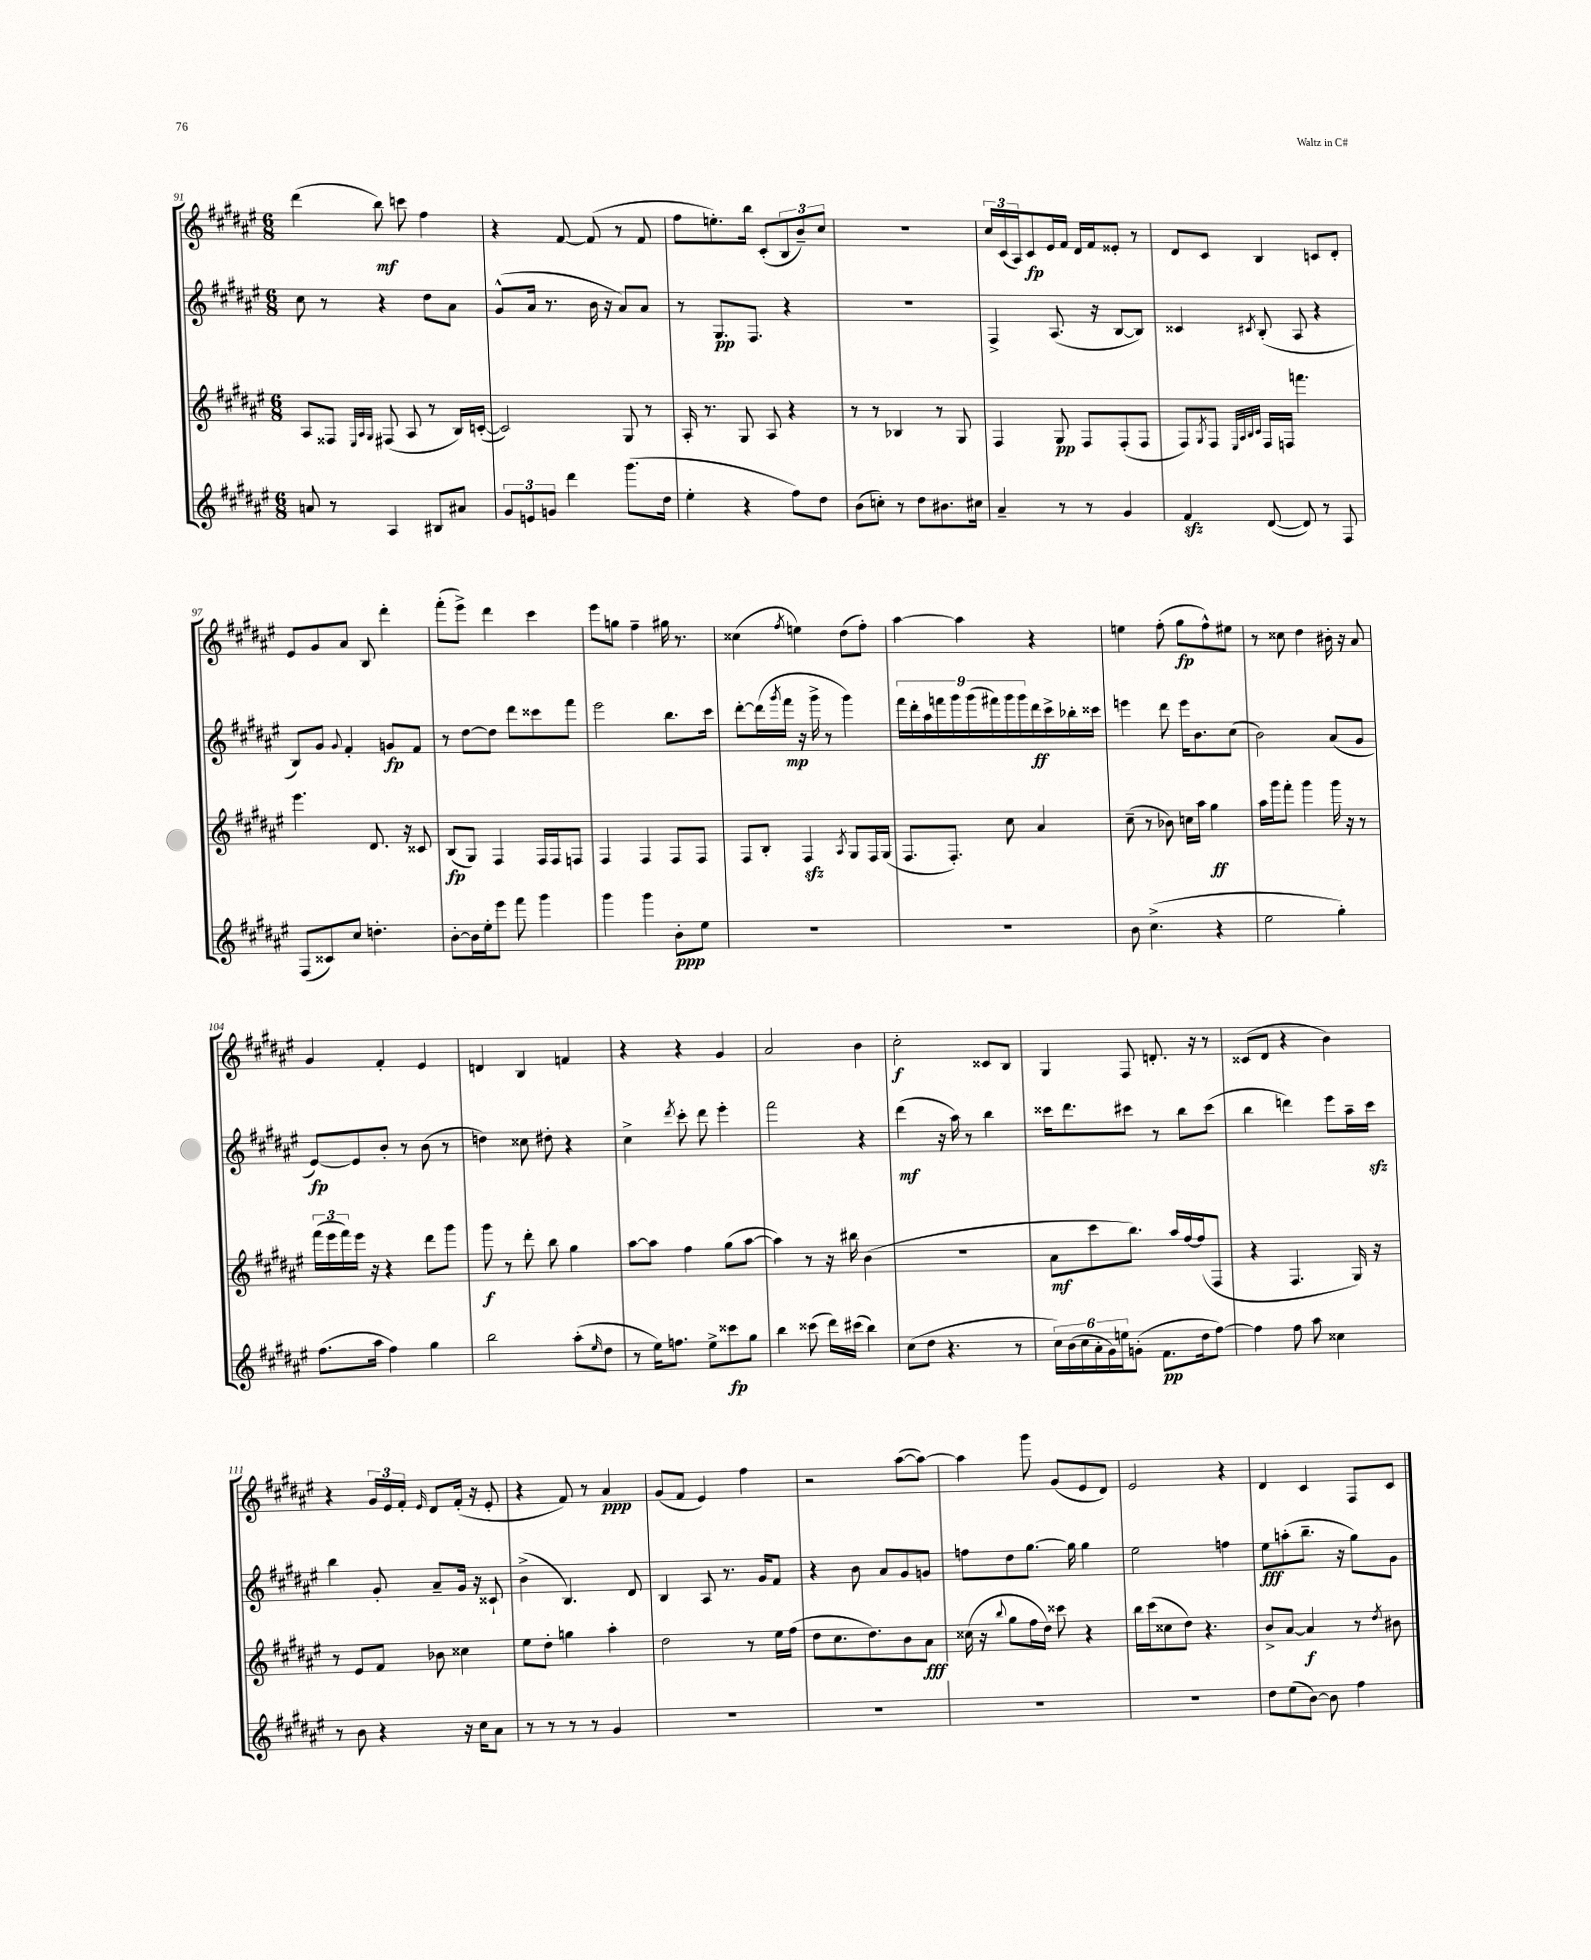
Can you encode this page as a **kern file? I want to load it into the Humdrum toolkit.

**kern	**kern	**kern	**kern
*staff4	*staff3	*staff2	*staff1
*clefG2	*clefG2	*clefG2	*clefG2
*k[f#c#g#d#a#e#]	*k[f#c#g#d#a#e#]	*k[f#c#g#d#a#e#]	*k[f#c#g#d#a#e#]
*M6/8	*M6/8	*M6/8	*M6/8
8a	8A#	8cc#	(4ddd#
8r	8F##	8r	.
.	32qqE#	.	.
.	32qqA#	.	.
.	32qqG#	.	.
4A#	(8F#	4r	8bb)
.	8A#	.	8ccc
8B#	8r	8dd#	4ff#
8a#	16B)	8a#	.
.	([16c'	.	.
=	=	=	=
12g#	2c])	(8g#^^	4r
12e	.	.	.
.	.	16a#	.
12g	.	.	.
.	.	8.r	.
4ddd#	.	.	[8f#
.	.	16b	(8f#]
.	.	16r	.
(8.ggg#	8G#	8a#)	8r
.	8r	8a#	8f#
16dd#	.	.	.
=	=	=	=
4ee#'	16A#'	8r	8ff#
.	8.r	.	.
.	.	8.G#	8.ee')
4r	8G#	.	.
.	.	8.F#	16bb
.	8A#	.	(8c#'
8ff#)	4r	4r	12B
.	.	.	12b~)
8dd#	.	.	.
.	.	.	12cc#
=	=	=	=
(8b	8r	2.r	2.r
8cc')	8r	.	.
8r	4B-	.	.
8dd#	.	.	.
8.b#	8r	.	.
.	8G#	.	.
16cc#	.	.	.
=	=	=	=
4a#~	4F#	4F#^	24cc#
.	.	.	(24c#
.	.	.	24A#)
.	.	.	8c#
8r	8G#	(8.A#	16e#
.	.	.	16f#
8r	8F#	.	16d#
.	.	16r	16f#
4g#	(8F#'	[8B	8e##'
.	8F#	8B])	8r
=	=	=	=
4f#	8F#)	4c##	8d#
.	8qG#	.	.
.	8F#	.	8c#
.	32qqE#	.	.
.	32qqA#	.	.
.	32qqB	.	.
.	32qqc#	8qc#	.
([8d#	16F#	(8B'	4B
.	16F	.	.
8d#])	4.fff	8A#	.
8r	.	4r	8c
8F#	.	.	8d#'
=	=	=	=
(8F#	4.eee#	8B)	8e#
8c##)	.	8g#	8g#
.	.	8qqg#	.
8cc#	.	4f#'	8a#
4.dd'	8.d#	.	8B
.	.	8g	4ddd#'
.	16r	.	.
.	8c##	8f#	.
=	=	=	=
[8b'	(8B	8r	(8fff#'
16b]	8G#)	[8dd#	8eee#^)
16ee#'	.	.	.
8eee#	4F#	8dd#]	4ddd#
8fff#	.	8ddd#	.
4ggg#	16F#	8ccc##	4ccc#
.	16F#	.	.
.	8F	8fff#	.
=	=	=	=
4ggg#	4F#	2eee#	8eee#
.	.	.	8gg
4ggg#	4F#	.	4ff#~
8b'	8F#	8.bb	16gg#
.	.	.	8.r
8ee#	8F#	.	.
.	.	16ccc#	.
=	=	=	=
2.r	8F#	[8ddd#'	(4cc##
.	8B'	(16ddd#]	.
.	.	8qggg#	.
.	.	16fff#	.
.	.	.	8qff#
.	4F#	16r	4ee)
.	.	16ggg#^	.
.	.	8r	.
.	8qA#	.	.
.	8G#	4ggg#)	(8dd#
.	16F#	.	8ff#')
.	(16G#	.	.
=	=	=	=
2.r	8.F#	18fff#	[4aa#
.	.	18ddd#'	.
.	.	18aa#	.
.	.	18fff	.
.	8.F#')	.	.
.	.	18ggg#	.
.	.	.	4aa#]
.	.	(18ggg#	.
.	.	18fff#)	.
.	8cc#	.	.
.	.	18ggg#	.
.	.	18ggg#	.
.	4a#	16ddd#	4r
.	.	16ccc#^	.
.	.	16bb-'	.
.	.	16ccc##	.
=	=	=	=
8b	(8cc#~	4eee	4ee
(4.cc#^	8r	.	.
.	8b-)	8ddd#	(8ff#'
.	16cc	16eee	8gg#
.	16aa#	8.b	.
4r	4gg#	.	8ff#^^)
.	.	(8cc#	8ee#
=	=	=	=
2ee#	16aa#	2b)	8r
.	16ggg#	.	.
.	8fff#'	.	8cc##
.	4ggg#	.	4dd#
4gg#')	16ggg#	(8a#	16b#'
.	16r	.	16r
.	8r	8g#	8a#
=	=	=	=
(8.ff#	(24fff#	[8e#)	4g#
.	24eee#	.	.
.	24fff#)	.	.
.	16eee#	8e#]	.
16aa#	16r	.	.
4ff#)	4r	8b'	4f#'
.	.	8r	.
4gg#	8ddd#	(8b	4e#
.	8ggg#	8r	.
=	=	=	=
2bb	8ggg#	4dd)	4d
.	8r	.	.
.	8ddd#'	8cc##	4B
.	8bb	8dd#'	.
(8aa#'	4gg#	4r	4f
16qqee#	.	.	.
8dd#	.	.	.
=	=	=	=
8r	[8aa#	4cc#^	4r
16ee#)	8aa#]	.	.
8.ff	.	.	.
.	.	8qddd#	.
.	4ff#	8ccc#'	4r
8ee#^	.	8ddd#	.
8ccc##	(8gg#	4eee#'	4g#
8gg#	[8aa#	.	.
=	=	=	=
4bb	4aa#])	2fff#	2a#
(8ccc##	8r	.	.
16ddd#)	16r	.	.
(16ccc#	16bb#	.	.
4bb)	(4b	4r	4b
=	=	=	=
(8cc#	2.r	(4ddd#	2cc#'
8dd#	.	.	.
4.r	.	16r	.
.	.	16aa#)	.
.	.	8r	.
.	.	4bb	8c##
8r	.	.	8B
=	=	=	=
24cc#)	8a#	16ccc##	4G#
(24b	.	.	.
.	.	8.ddd#	.
24cc#	.	.	.
24a#'	8ccc#	.	.
24g#)	.	.	.
24ee	.	.	.
(8g'	8.bb)	8ccc#	8F#
8.f#	.	8r	8.d'
.	16aa#	.	.
.	[16ff#	8bb	.
16dd#	(16ff#]	.	16r
[8ff#)	8F#	(8ccc#	8r
=	=	=	=
4ff#]	4r	4bb	(8c##
.	.	.	8d#
8ff#	4.F#	4ddd)	4r
8aa#	.	.	.
4cc##	.	8eee#	4b)
.	16G#)	16aa#~	.
.	16r	16ccc#	.
=	=	=	=
8r	8r	4bb	4r
8b	8e#	.	.
4r	8f#	8g#'	24g#
.	.	.	24e#
.	.	.	24f#'
.	.	.	16qqe#
.	8b-	8a#~	8d#
16r	4cc##	16g#	(16f#'
16cc#	.	16r	16r
8a#	.	8c##`	8e#'
=	=	=	=
8r	8ee#	(4b^	4r
8r	8dd#'	.	.
8r	4gg	4.B)	8f#)
8r	.	.	8r
4g#	4aa#'	.	4a#
.	.	8d#	.
=	=	=	=
2.r	2dd#	4B	(8g#
.	.	.	8f#
.	.	8A#	4e#)
.	.	8.r	.
.	8r	.	4ff#
.	.	16g#	.
.	16ee#	8f#	.
.	(16ff#	.	.
=	=	=	=
2.r	8dd#	4r	2r
.	8.cc#	.	.
.	.	8b	.
.	8.dd#)	.	.
.	.	8a#	.
.	8b	8g#	([8aa#
.	8a#	8g	8aa#_)
=	=	=	=
2.r	(16cc##	8ff	4aa#]
.	16r	.	.
.	8qqbb	.	.
.	8gg#	8dd#	.
.	16ff#	[8.gg#	8ggg#
.	16dd#)	.	.
.	8ccc##	.	(8g#
.	.	16gg#]	.
.	4r	4gg#	8e#
.	.	.	8d#)
=	=	=	=
2.r	16bb	2ee#	2e#
.	(16ccc#	.	.
.	8cc##	.	.
.	8dd#)	.	.
.	4.r	.	.
.	.	4ff	4r
=	=	=	=
8dd#	8b^	8ee#	4d#
(8ee#	[8a#	(8aa'	.
[8b)	4a#]	8.bb~	4c#
8b]	.	.	.
.	.	16r	.
4ff#	8r	8gg#)	8F#
.	8qdd#	.	.
.	8b#	8g#	8c#
==	==	==	==
*-	*-	*-	*-
